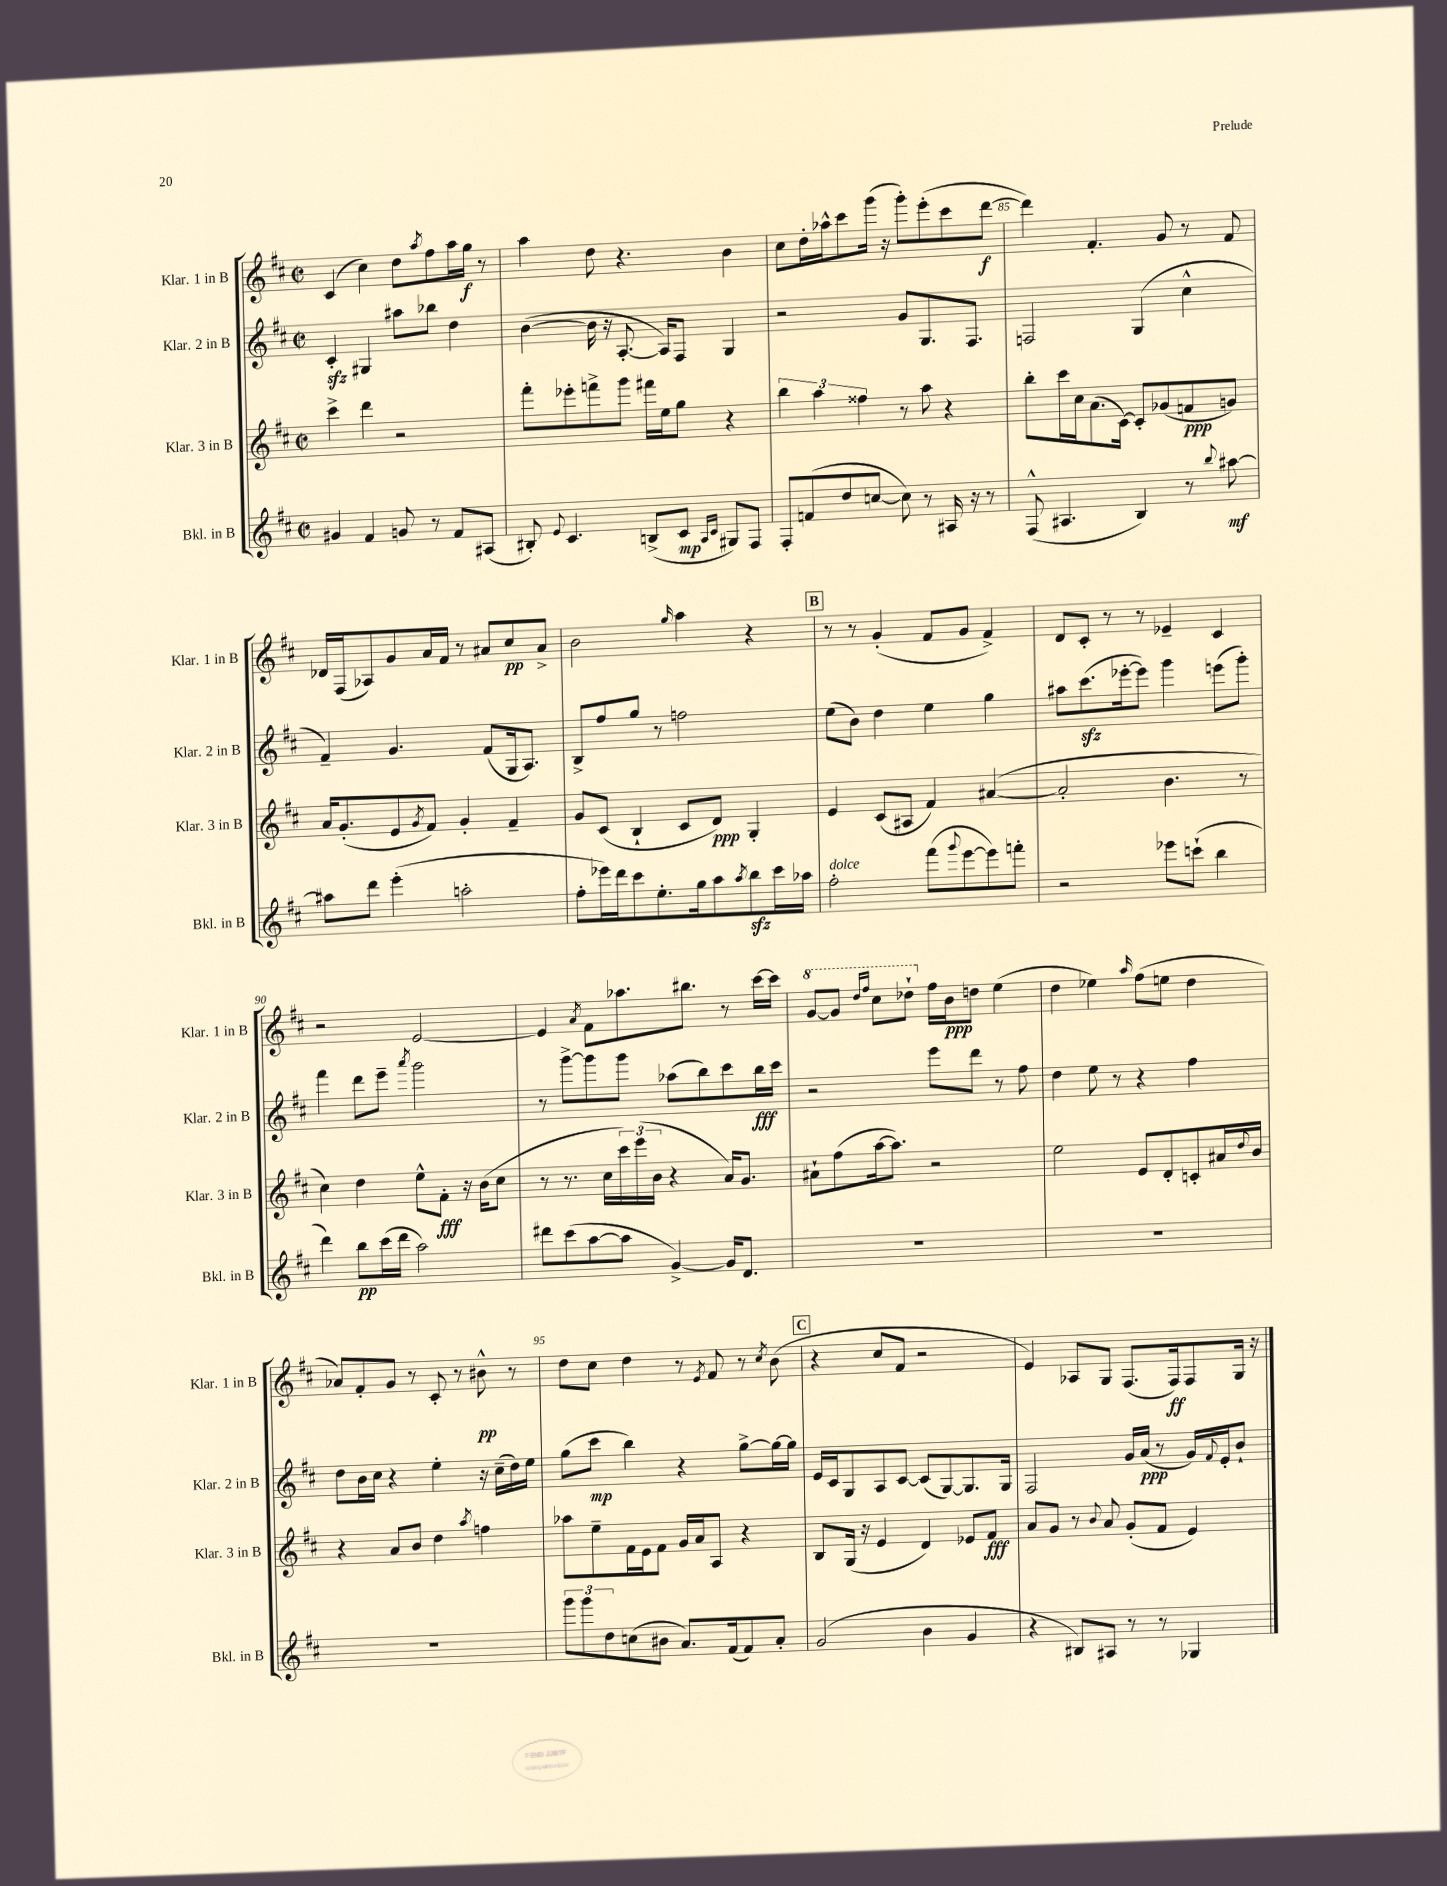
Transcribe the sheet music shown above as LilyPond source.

<<
\new StaffGroup <<
\new Staff = "s0" \with { instrumentName = "Klar. 1 in B" shortInstrumentName = "Klar. 1 in B" } {
    \clef treble \key d \major \defaultTimeSignature \time 2/2
    cis'4( cis''4) d''8 \acciaccatura { a''8 } fis''8 a''16 g''16\f r8 |
    a''4 d''8 r4. b'4 |
    cis''8 d''16-. aes''16-^ cis'''8 g'''16( r16 g'''8-.) e'''8-.( cis'''8 d'''8~\f |
    d'''4) fis'4.-. g'8 r8 fis'8 |
    des'16 fis16( aes8) g'8 a'16 fis'16 r8 ais'8 cis''8\pp ais'8-> |
    b'2 \grace { g''16 } a''4 r4 |
    \mark \markup { \box "B" } r8 r8 g'4-.( fis'8 g'8 fis'4->) |
    d'8 cis'8-. r8 r8 ees'4-- cis'4 |
    r2 e'2~ |
    e'4 \acciaccatura { a'8 } fis'8 aes''8. bis''8. r8 cis'''16~ cis'''16 |
    \ottava #1 g''8~ g''8 \grace { d'''16 fis'''16 } cis'''8 des'''8-! \ottava #0 fis''16 b'16\ppp d''!8 e''4( |
    d''4 ees''4) \grace { a''16 } fis''8( e''8 d''4 |
    aes'8) fis'8-. g'8 r8 cis'8-. r8 bis'8-^\pp r8 |
    d''8 cis''8 d''4 r8 \acciaccatura { e'8 } fis'8 r8 \acciaccatura { cis''8 } b'8( |
    \mark \markup { \box "C" } r4 cis''8 fis'8 r2 |
    e'4) aes8 g8 fis8.( fis16\ff) fis8 g16 r16 \bar "|." |
}
\new Staff = "s1" \with { instrumentName = "Klar. 2 in B" shortInstrumentName = "Klar. 2 in B" } {
    \clef treble \key d \major \defaultTimeSignature \time 2/2
    cis'4-.\sfz gis4 ais''8 bes''8 d''4 |
    b'4~( b'16 r16 a8.~-. a16) fis8 g4 |
    r2 g'8 g8. fis8. |
    f2 g4( cis''4-^ |
    fis'4--) g'4. fis'8( g16 a8.) |
    b8-> fis''8 g''8 r8 f''2 |
    \mark \markup { \box "B" } e''8( b'8) d''4 e''4 g''4 |
    ais''8 cis'''8.\sfz( ees'''16~-. ees'''8) g'''4 e'''8( g'''8-.) |
    fis'''4 d'''8 e'''8-- \acciaccatura { a'''8 } g'''2 |
    r8 g'''8~-> g'''8 g'''8 aes''8( b''8) cis'''8 b''16\fff cis'''16 |
    r2 e'''8 d'''8 r8 fis''8 |
    d''4 e''8 r8 r4 fis''4 |
    d''8 b'16 cis''16 r4 e''4-. r16 cis''16--( d''16) e''16 |
    g''8( cis'''8\mp b''4) r4 g''8~-> g''16~ g''16 |
    \mark \markup { \box "C" } e'16 cis'16 g8 a8 cis'8~ cis'8( g8~) g8. g16 |
    fis2 g'16 a'16\ppp( r8 g'16) \appoggiatura { fis'8 } e'16-. b'8-! \bar "|." |
}
\new Staff = "s2" \with { instrumentName = "Klar. 3 in B" shortInstrumentName = "Klar. 3 in B" } {
    \clef treble \key d \major \defaultTimeSignature \time 2/2
    cis'''4-> d'''4 r2 |
    fis'''8-. ees'''8-. f'''8-> g'''8 fis'''16 e''16 g''8 r4 |
    \tuplet 3/2 { b''4 a''4 fisis''4 } r8 a''8 r4 |
    b''8-. cis'''16 cis''16 a'8.( cis'16~) cis'8-. ges'8( f'8\ppp g'8) |
    a'16 g'8.-.( e'8 \acciaccatura { g'8 } fis'8) g'4-. fis'4-- |
    g'8 cis'8( b4-! cis'8 d'8\ppp) g4-. |
    \mark \markup { \box "B" } e'4 cis'8( ais8 fis'4) ais'4~( |
    ais'2-. b'4. r8 |
    cis''4) d''4 e''8-^ fis'8-.\fff r16 b'16( cis''8 |
    r8 r8. cis''16 \tuplet 3/2 { cis'''16) e'''16( b'16 } r4 a'16) g'8. |
    ais'8-! fis''8( a''16~ a''8.) r2 |
    e''2 e'8 d'8-. c'8-. ais'16 \appoggiatura { d''8 } b'16 |
    r4 a'8 b'8 d''4 \acciaccatura { a''8 } f''4 |
    aes''8 e''8-- fis'16 e'16 fis'8 g'16 a'16 a8 r4 |
    \mark \markup { \box "C" } b8 g16( r16 e'4 d'4) ees'8 fis'8\fff |
    a'8 g'8 r8 \appoggiatura { b'8 } a'8 g'8-.( fis'8 e'4) \bar "|." |
}
\new Staff = "s3" \with { instrumentName = "Bkl. in B" shortInstrumentName = "Bkl. in B" } {
    \clef treble \key d \major \defaultTimeSignature \time 2/2
    gis'4 fis'4 g'8 r8 fis'8 ais8( |
    bis8-.) \appoggiatura { e'8 } cis'4. b8->( cis'8\mp \grace { a16 cis'16 } gis8) fis8 |
    fis8-. f'8( d''8 c''8~ c''8) r8 ais16 r16 r8 |
    fis8-^( ais4. b4) r8 \appoggiatura { b''8 } ais''8~\mf |
    ais''8 d'''8 e'''4-.( a''2-. |
    fis''8-. ees'''16) d'''16 cis'''8 e''8.-. g''16 a''8 \acciaccatura { a''8 } b''8\sfz cis'''16 aes''16 |
    \mark \markup { \box "B" } fis''2-.^\markup { \italic "dolce" } fis'''8( \appoggiatura { g'''8 } e'''8~ e'''8) f'''8-. |
    r2 ees'''8 c'''8-!( b''4 |
    d'''4) b''8\pp cis'''16( d'''16 a''2) |
    dis'''8 cis'''8( a''8~ a''8 g'4~->) g'16 d'8. |
    R1 |
    R1 |
    R1 |
    \tuplet 3/2 { g'''8 g'''8 d''8 } c''8( bis'8 a'8.) fis'16( fis'8) a'8-. |
    \mark \markup { \box "C" } g'2( b'4 g'4 |
    r4 bis8) ais8 r8 r8 ges4 \bar "|." |
}
>>
>>
\layout { \context { \Score currentBarNumber = #82 \override BarNumber.break-visibility = ##(#f #t #t) barNumberVisibility = #(every-nth-bar-number-visible 5) } }
